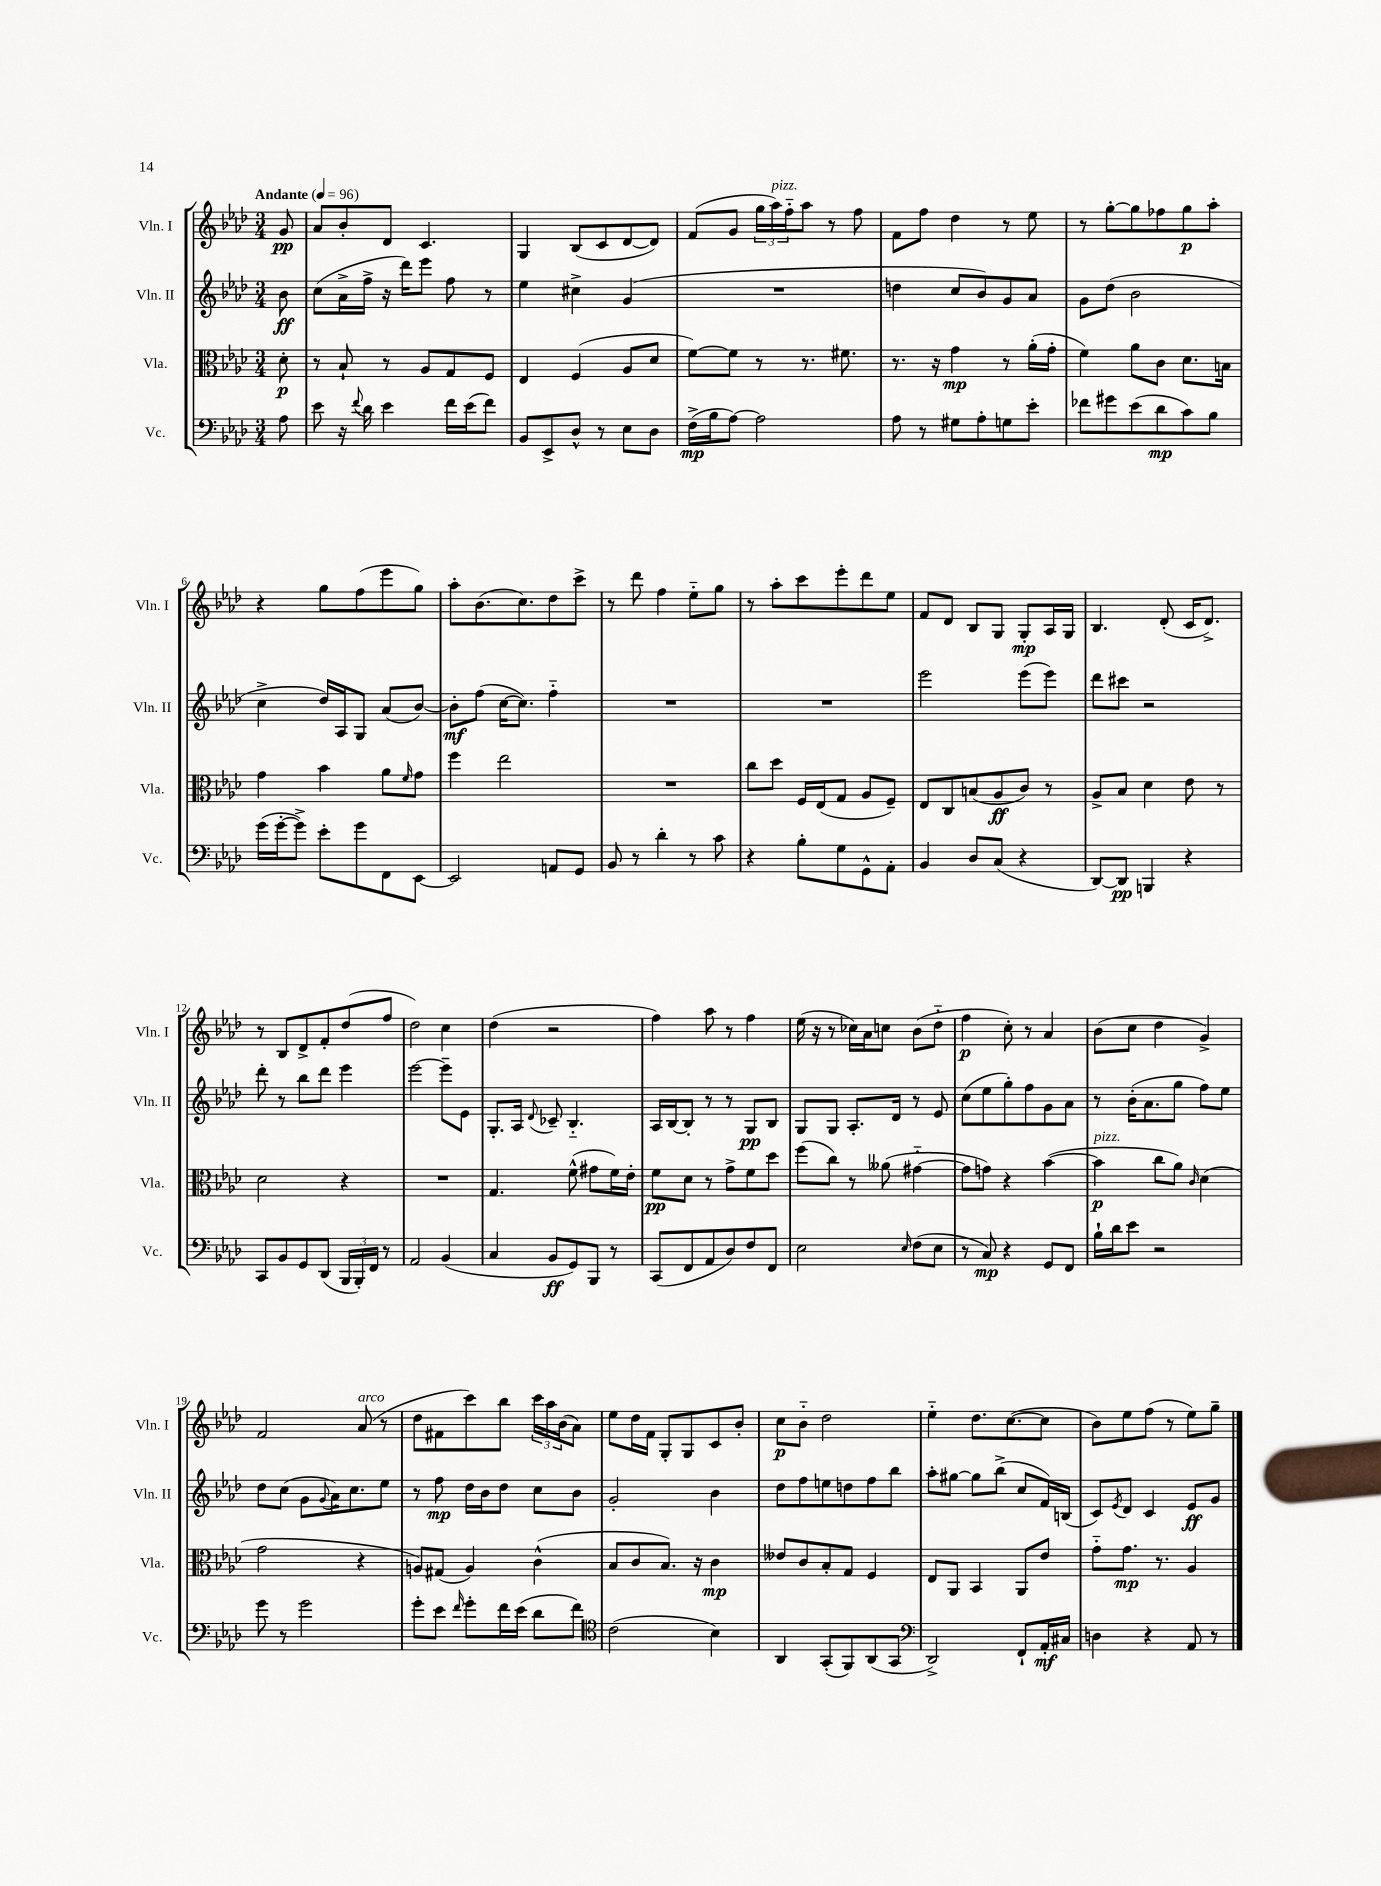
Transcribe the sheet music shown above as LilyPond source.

<<
\new StaffGroup <<
\new Staff = "s0" \with { instrumentName = "Vln. I" shortInstrumentName = "Vln. I" } {
    \clef treble \key aes \major \numericTimeSignature \time 3/4 \partial 8 \tempo "Andante" 4 = 96
    g'8\pp |
    aes'8 bes'8-. des'8 c'4. |
    g4 bes8( c'8 des'8~ des'8) |
    f'8( g'8 \tuplet 3/2 { g''16 aes''16^\markup { \italic "pizz." }) f''16-_ } aes''8 r8 f''8 |
    f'8 f''8 des''4 r8 ees''8 |
    r8 g''8~-. g''8 fes''8 g''8\p aes''8-. |
    r4 g''8 f''8( ees'''8 g''8) |
    aes''8-. bes'8.( c''8.) des''8 c'''8-> |
    r8 des'''8 f''4 ees''8-_ g''8 |
    r8 aes''8-. c'''8 ees'''8-. des'''8 ees''8 |
    f'8 des'8 bes8 g8 g8-.\mp aes16 g16 |
    bes4. des'8-.( c'16 des'8.->) |
    r8 bes8 des'8-> f'8-. des''8( f''8 |
    des''2) c''4 |
    des''4( r2 |
    f''4) aes''8 r8 f''4 |
    ees''16( r16 r8 ces''16) aes'16 c''8 bes'8( des''8-_ |
    f''4\p c''8-.) r8 aes'4 |
    bes'8( c''8 des''4 g'4->) |
    f'2 aes'8^\markup { \italic "arco" }( r8 |
    des''8 fis'8 c'''8) bes''8 \tuplet 3/2 { c'''16 aes''16 bes'16( } aes'8) |
    ees''8 des''16 f'16 g8-. g8 c'8 bes'8-. |
    c''8\p bes'8-_ des''2 |
    ees''4-_ des''8. c''8.~( c''8 |
    bes'8) ees''8 f''8( r8 ees''8) g''8-- \bar "|." |
}
\new Staff = "s1" \with { instrumentName = "Vln. II" shortInstrumentName = "Vln. II" } {
    \clef treble \key aes \major \numericTimeSignature \time 3/4 \partial 8
    bes'8\ff |
    c''8( aes'16-> f''16-> r16 des'''16) ees'''8 f''8 r8 |
    ees''4 cis''4-> g'4( |
    R2. |
    d''4 c''8 bes'8) g'8 aes'8 |
    g'8 des''8( bes'2 |
    c''4-> des''16) aes16 g8 aes'8( bes'8~) |
    bes'8-.\mf f''8( c''16~ c''8.) f''4-_ |
    R2. |
    R2. |
    ees'''2 ees'''8( ees'''8) |
    des'''8 cis'''8 r2 |
    des'''8-. r8 bes''8 des'''8 ees'''4 |
    ees'''2~ ees'''8-- ees'8 |
    g8.-. aes16 \appoggiatura { des'8 } ces'8-- bes4.-_ |
    aes16 bes16~ bes8-. r8 r8 g8\pp bes8 |
    g8 g8 aes8.-. des'16 r8 ees'8 |
    c''8( ees''8 g''8-.) f''8 g'8 aes'8 |
    r8 bes'16-.( aes'8. g''8 f''8) ees''8 |
    des''8 c''8( g'8 \appoggiatura { g'8 } aes'16) c''8. ees''8 |
    r8 f''8\mp des''16 bes'16 des''8 c''8 bes'8 |
    g'2-. bes'4 |
    des''8 f''8 e''8 d''8 f''8 bes''8 |
    aes''8-. gis''8~ gis''8 bes''8->( c''8 f'16) b16( |
    c'8) \acciaccatura { ees'8 } des'8 c'4 ees'8\ff g'8 \bar "|." |
}
\new Staff = "s2" \with { instrumentName = "Vla." shortInstrumentName = "Vla." } {
    \clef alto \key aes \major \numericTimeSignature \time 3/4 \partial 8
    des'8-.\p |
    r8 bes8-! r8 aes8 g8 f8 |
    ees4 f4( aes8 des'8 |
    f'8~) f'8 r8 r8. fis'8. |
    r8. r16 g'4\mp r8 aes'16-.( g'16-. |
    f'4) aes'8 c'8 des'8. b16 |
    g'4 bes'4 aes'8 \grace { f'16 } g'8 |
    f''4 ees''2 |
    R2. |
    c''8 des''8 f16 ees16( g8 aes8 f8--) |
    ees8 c8 b8( aes8\ff c'8) r8 |
    aes8-> bes8 des'4 ees'8 r8 |
    des'2 r4 |
    R2. |
    g4. f'8-^( gis'8 f'16) ees'16-. |
    f'8\pp des'8 r8 g'8-> f'8 des''8 |
    f''8( c''8) r8 aeses'8( gis'4~-_ |
    gis'8 g'8) r4 bes'4~( |
    bes'4\p^\markup { \italic "pizz." } c''8 aes'8) \grace { c'16 } des'4( |
    g'2 r4 |
    a8) gis8( a4) c'4-^( |
    bes8 c'8 bes8.) r16 c'4\mp |
    eeses'8 c'8 bes8-. g8 f4 |
    ees8 aes,8 bes,4 aes,8 ees'8 |
    g'8-_ g'8.\mp r8. aes4 \bar "|." |
}
\new Staff = "s3" \with { instrumentName = "Vc." shortInstrumentName = "Vc." } {
    \clef bass \key aes \major \numericTimeSignature \time 3/4 \partial 8
    aes8 |
    ees'8 r16 \appoggiatura { f'8 } des'16 ees'4 f'16 ees'16( f'8) |
    bes,8 ees,8-> des8-^ r8 ees8 des8 |
    f16->\mp( bes16 aes8~) aes2 |
    aes8 r8 gis8 aes8-. g8 ees'8-. |
    fes'8 gis'8 ees'8( des'8\mp c'8) bes8 |
    g'16( g'16~-. g'8->) ees'8-. g'8 f,8 ees,8~ |
    ees,2 a,8 g,8 |
    bes,8 r8 des'4-. r8 c'8 |
    r4 bes8-. g8 g,8-^ aes,8-. |
    bes,4 des8 c8( r4 |
    des,8~) des,8\pp b,,4 r4 |
    c,8 bes,8 g,8 des,8( \tuplet 3/2 { bes,,16 bes,,16-.) f,16 } r8 |
    aes,2 bes,4( |
    c4 bes,8\ff g,8) bes,,8 r8 |
    c,8( f,8 aes,8 des8) f8 f,8 |
    ees2 \grace { ees16 } f8( ees8 |
    r8 c8\mp) r4 g,8 f,8 |
    bes16-! des'16 ees'8 r2 |
    g'8 r8 g'2 |
    g'8-. ees'8 \grace { f'16 } g'8-. f'16 ees'16( des'8 f'8) |
    \clef tenor c'2( bes4) |
    aes,4 g,8-.( f,8) aes,8( g,8 |
    \clef bass des,2->) f,8-! aes,16-.\mf cis16 |
    d4 r4 aes,8 r8 \bar "|." |
}
>>
>>
